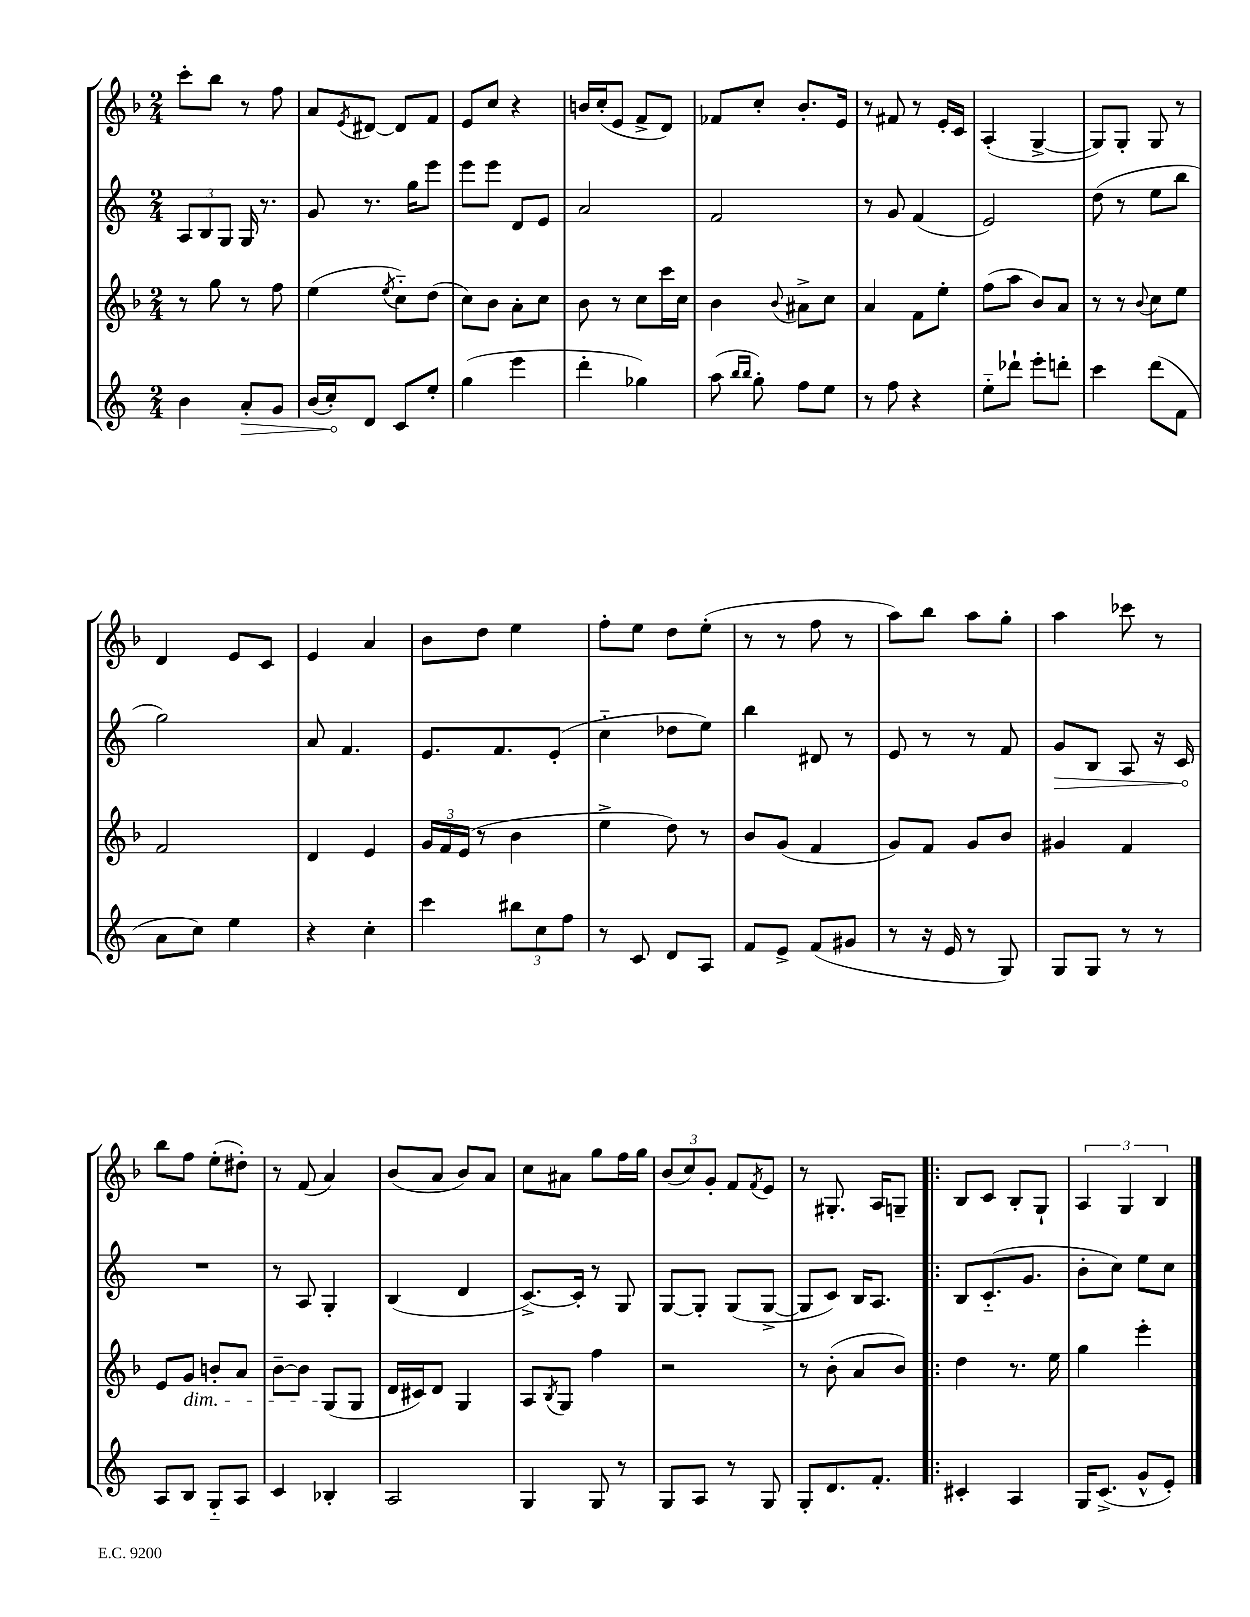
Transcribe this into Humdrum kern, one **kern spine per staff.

**kern	**kern	**kern	**kern
*staff4	*staff3	*staff2	*staff1
*clefG2	*clefG2	*clefG2	*clefG2
*k[]	*k[b-]	*k[]	*k[b-]
*M2/4	*M2/4	*M2/4	*M2/4
4b	8r	12A	8ccc'
.	.	12B	.
.	8gg	.	8bb-
.	.	12G	.
8a'	8r	16G	8r
.	.	8.r	.
8g	8ff	.	8ff
=	=	=	=
(16b	(4ee	8g	8a
16cc')	.	.	.
.	.	.	8qe
8d	.	8.r	[8d#
.	8qee	.	.
8c	8cc'~)	.	8d#]
.	.	16gg	.
8ee'	(8dd	8eee	8f
=	=	=	=
(4gg	8cc)	8eee	8e
.	8b-	8eee	8cc
4eee	8a'	8d	4r
.	8cc	8e	.
=	=	=	=
4ddd'	8b-	2a	16b
.	.	.	(16cc'
.	8r	.	8e
4gg-)	8cc	.	8f^
.	16ccc	.	8d)
.	16cc	.	.
=	=	=	=
(8aa	4b-	2f	8f-
16qqbb	.	.	.
16qqbb	.	.	.
8gg')	.	.	8cc'
.	8qqb-	.	.
8ff	8a#^	.	8.b-'
8ee	8cc	.	.
.	.	.	16e
=	=	=	=
8r	4a	8r	8r
8ff	.	8g	8f#
4r	8f	(4f	8r
.	8ee'	.	16e'
.	.	.	16c
=	=	=	=
8ee'~	(8ff	2e)	(4A'
8ddd-`	8aa	.	.
8eee'	8b-)	.	[4G^
8ddd'	8a	.	.
=	=	=	=
4ccc	8r	(8dd	8G])
.	8r	8r	8G'
.	8qqb-	.	.
(8ddd	8cc	8ee	8G
8f	8ee	8bb	8r
=	=	=	=
8a	2f	2gg)	4d
8cc)	.	.	.
4ee	.	.	8e
.	.	.	8c
=	=	=	=
4r	4d	8a	4e
.	.	4.f	.
4cc'	4e	.	4a
=	=	=	=
4ccc	24g	8.e	8b-
.	24f	.	.
.	(24e	.	.
.	8r	.	8dd
.	.	8.f	.
12bb#	4b-	.	4ee
12cc	.	.	.
.	.	(8e'	.
12ff	.	.	.
=	=	=	=
8r	4ee^	4cc'~	8ff'
8c	.	.	8ee
8d	8dd)	8dd-	8dd
8A	8r	8ee)	(8ee'
=	=	=	=
8f	8b-	4bb	8r
8e^	(8g	.	8r
(8f	4f	8d#	8ff
8g#	.	8r	8r
=	=	=	=
8r	8g)	8e	8aa)
16r	8f	8r	8bb-
16e	.	.	.
8r	8g	8r	8aa
8G)	8b-	8f	8gg'
=	=	=	=
8G	4g#	8g	4aa
8G	.	8B	.
8r	4f	8A	8ccc-
8r	.	16r	8r
.	.	16c	.
=	=	=	=
8A	8e	2r	8bb-
8B	8g	.	8ff
8G'~	8b'	.	(8ee'
8A	8a	.	8dd#')
=	=	=	=
4c	[8b-~	8r	8r
.	8b-]	8A	(8f
4B-'	(8G	4G'	4a)
.	8G	.	.
=	=	=	=
2A	16d	(4B	(8b-
.	16c#)	.	.
.	8d	.	8a
.	4G	4d	8b-)
.	.	.	8a
=	=	=	=
4G	8A	[8.c^)	8cc
.	8qB-	.	.
.	8G	.	8a#
.	.	16c']	.
8G	4ff	8r	8gg
8r	.	8G	16ff
.	.	.	16gg
=	=	=	=
8G	2r	[8G	(12b-
.	.	.	12cc)
8A	.	8G']	.
.	.	.	12g'
8r	.	(8G	8f
.	.	.	8qf
8G	.	[8G^	8e
=	=	=	=
8G'	8r	8G]	8r
8.d	(8b-'	8c)	8.G#'
.	8a	16B	.
8.f'	.	8.A	16A
.	8b-)	.	8G~
=!|:	=!|:	=!|:	=!|:
4c#'	4dd	8B	8B-
.	.	(8.c'~	8c
4A	8.r	.	8B-'
.	.	8.g	.
.	.	.	8G`
.	16ee	.	.
=	=	=	=
16G	4gg	8b'	6A
(8.c^	.	.	.
.	.	8cc)	.
.	.	.	6G
8g^^	4eee'	8ee	.
.	.	.	6B-
8e')	.	8cc	.
==	==	==	==
*-	*-	*-	*-
